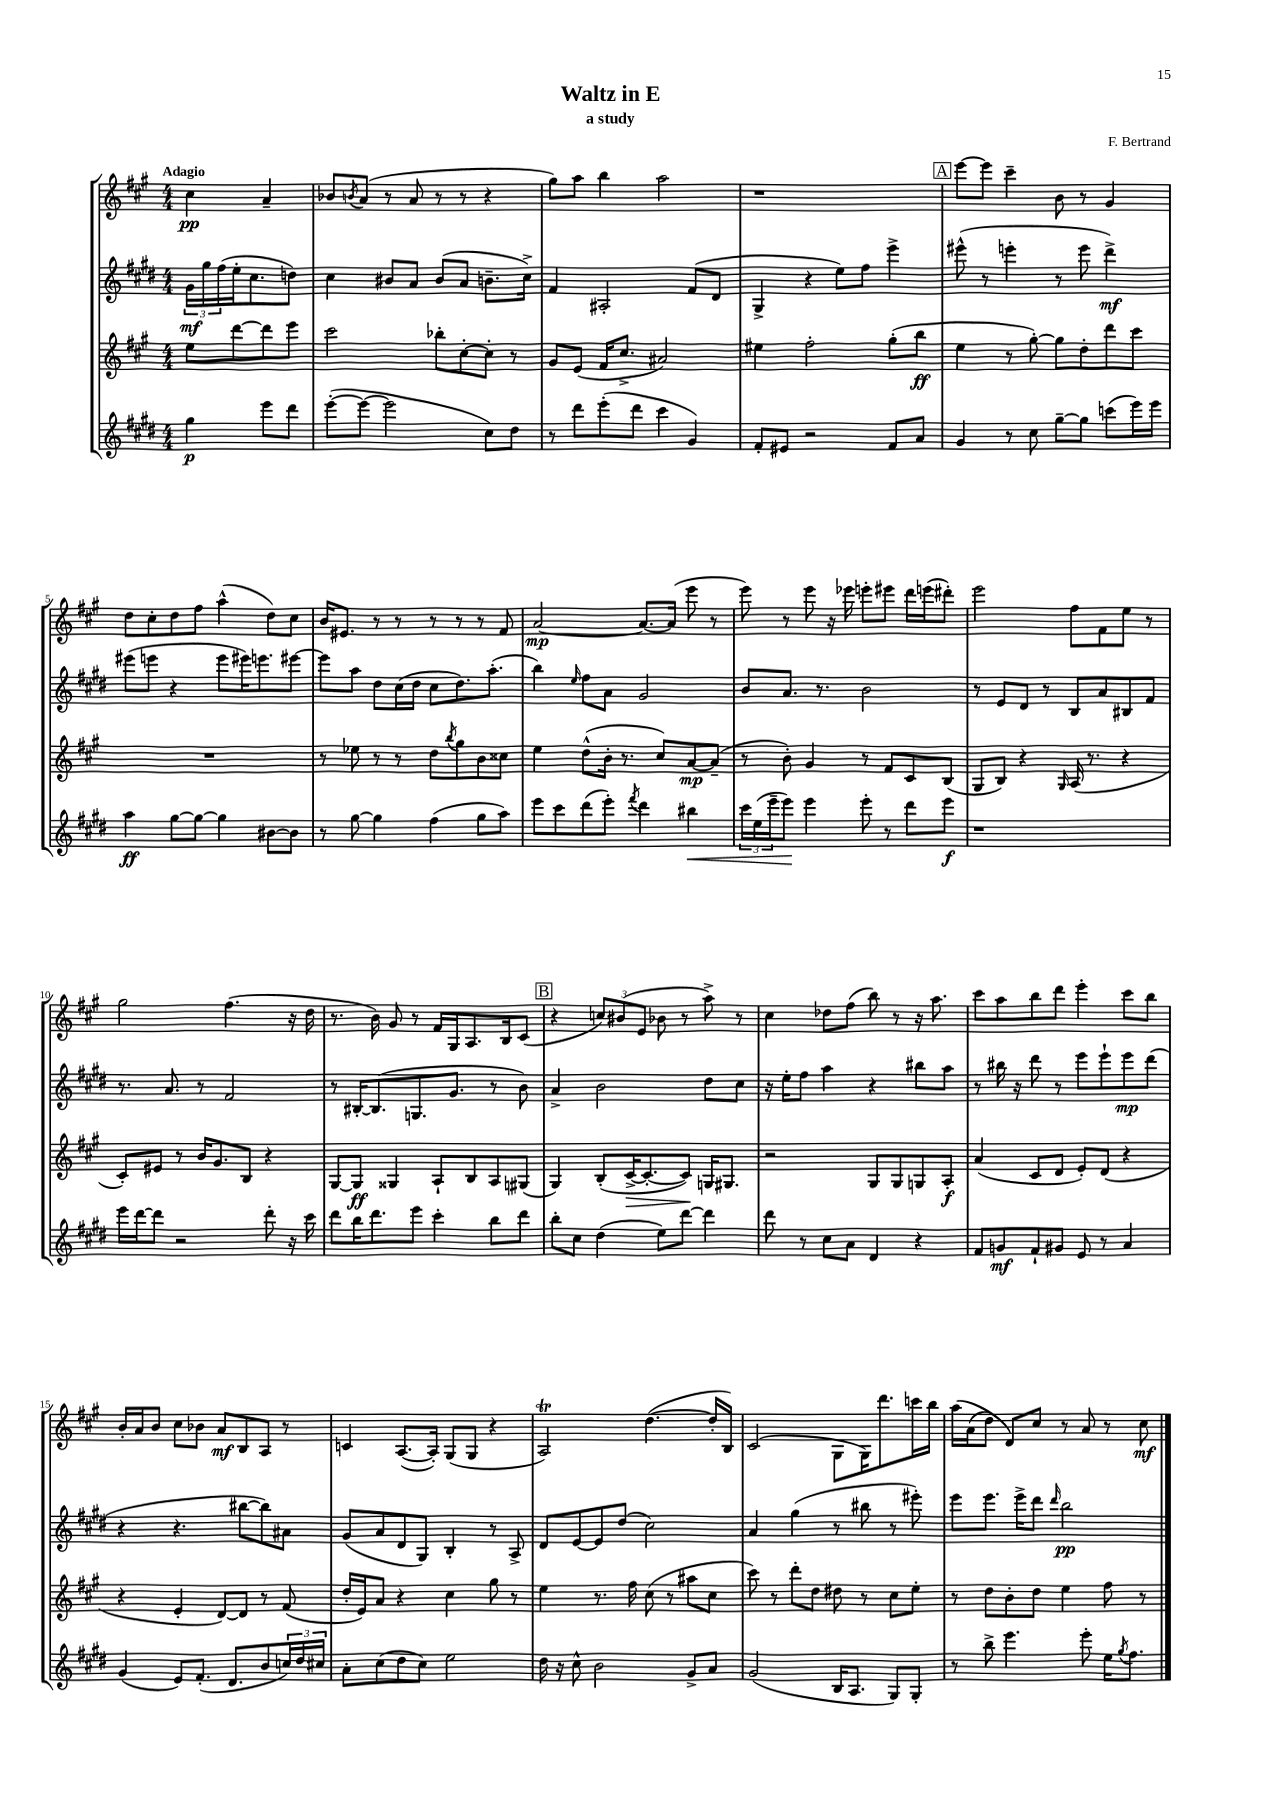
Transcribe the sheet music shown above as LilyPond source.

\header { title = "Waltz in E" composer = "F. Bertrand" subtitle = "a study" }
<<
\new StaffGroup <<
\new Staff = "s0" {
    \clef treble \key a \major \numericTimeSignature \time 4/4 \partial 2 \tempo "Adagio"
    cis''4\pp a'4-- |
    bes'8 \acciaccatura { b'8 } a'8( r8 a'8 r8 r8 r4 |
    gis''8) a''8 b''4 a''2 |
    r1 |
    \mark \markup { \box "A" } e'''8~ e'''8 cis'''4-- b'8 r8 gis'4 |
    d''8 cis''8-. d''8 fis''8 a''4-^( d''8) cis''8 |
    b'16 eis'8. r8 r8 r8 r8 r8 fis'8 |
    a'2~\mp a'8.~ a'16( e'''8 r8 |
    e'''8) r8 e'''8 r16 ees'''16 e'''8-. eis'''8 d'''16 e'''16( dis'''8-.) |
    e'''2 fis''8 fis'8 e''8 r8 |
    gis''2 fis''4.( r16 d''16 |
    r8. b'16) gis'8 r8 fis'16 gis16 a8. b16 cis'8( |
    \mark \markup { \box "B" } r4 \tuplet 3/2 { c''8) bis'8( e'8 } bes'8 r8 a''8->) r8 |
    cis''4 des''8 fis''8( b''8) r8 r16 a''8. |
    cis'''8 a''8 b''8 d'''8 e'''4-. cis'''8 b''8 |
    b'16-. a'16 b'8 cis''8 bes'8 a'8\mf b8 a8 r8 |
    c'4 a8.~( a16-.) gis8( gis8 r4 |
    a2\trill) d''4.~( d''16-. b16) |
    cis'2( gis8 gis16) d'''8. c'''16 b''16 |
    a''16\( a'16( d''8) d'8\) cis''8 r8 a'8 r8 cis''8\mf \bar "|." |
}
\new Staff = "s1" {
    \clef treble \key e \major \numericTimeSignature \time 4/4 \partial 2
    \tuplet 3/2 { gis'16\mf gis''16 fis''16( } e''16-. cis''8. d''8) |
    cis''4 bis'8 a'8 bis'8( a'8 b'8.-- cis''16->) |
    fis'4 ais2-. fis'8( dis'8 |
    gis4-> r4 e''8) fis''8 e'''4-> |
    \mark \markup { \box "A" } eis'''8-^( r8 e'''4-. r8 e'''8 dis'''4->\mf) |
    eis'''8( e'''8 r4 e'''8 eis'''16) e'''8. eis'''8~ |
    eis'''8 a''8 dis''8 cis''16( dis''16 cis''8 dis''8.) a''8.-.( |
    b''4) \grace { e''16 } fis''8 a'8 gis'2 |
    b'8 a'8. r8. b'2 |
    r8 e'8 dis'8 r8 b8 a'8 bis8 fis'8 |
    r8. a'8. r8 fis'2 |
    r8 bis16~-. bis8.( g8. gis'8. r8 b'8) |
    \mark \markup { \box "B" } a'4-> b'2 dis''8 cis''8 |
    r16 e''16-. fis''8 a''4 r4 bis''8 a''8 |
    r8 bis''16 r16 dis'''8 r8 e'''8 e'''8-! e'''8\mp dis'''8( |
    r4 r4. bis''8~ bis''8) ais'8 |
    gis'8( a'8 dis'8 gis8) b4-. r8 a8-> |
    dis'8 e'8~ e'8 dis''8( cis''2) |
    a'4 gis''4( r8 bis''8 r8 eis'''8-.) |
    e'''8 e'''8. e'''16-> dis'''8 \grace { dis'''16 } b''2\pp \bar "|." |
}
\new Staff = "s2" {
    \clef treble \key a \major \numericTimeSignature \time 4/4 \partial 2
    e''8 d'''8~ d'''8 e'''8 |
    cis'''2 bes''8-. cis''8~-. cis''8-. r8 |
    gis'8 e'8( fis'16 cis''8.-> ais'2) |
    eis''4 fis''2-. gis''8-.( b''8\ff |
    \mark \markup { \box "A" } e''4 r8 gis''8~-.) gis''8 d''8-. d'''8 cis'''8 |
    R1 |
    r8 ees''8 r8 r8 d''8 \acciaccatura { b''8 } gis''8 b'8 cisis''8 |
    e''4 d''8-^( b'16-. r8. cis''8) a'8~\mp a'8--( |
    r8 b'8-.) gis'4 r8 fis'8 cis'8 b8( |
    gis8 b8) r4 \grace { gis16 } a16( r8. r4 |
    cis'8-.) eis'8 r8 b'16 gis'8. b8 r4 |
    gis8~ gis8\ff gisis4 a8-! b8 a8 gis8( |
    \mark \markup { \box "B" } gis4) b8-.( cis'16~->\> cis'8.~-. cis'8\!) g16 gis8. |
    r2 gis8 gis8 g8 a8-.\f |
    a'4( cis'8 d'8 e'8-.) d'8( r4 |
    r4 e'4-. d'8~) d'8 r8 fis'8( |
    d''16-. e'16) a'8 r4 cis''4 gis''8 r8 |
    e''4 r8. fis''16 cis''8( r8 ais''8 cis''8 |
    cis'''8) r8 d'''8-. d''8 dis''8 r8 cis''8 e''8-. |
    r8 d''8 b'8-. d''8 e''4 fis''8 r8 \bar "|." |
}
\new Staff = "s3" {
    \clef treble \key e \major \numericTimeSignature \time 4/4 \partial 2
    gis''4\p e'''8 dis'''8 |
    e'''8~-.( e'''8~ e'''2 cis''8) dis''8 |
    r8 dis'''8 e'''8-.( dis'''8 cis'''4 gis'4) |
    fis'8-. eis'8 r2 fis'8 a'8 |
    \mark \markup { \box "A" } gis'4 r8 cis''8 gis''8~-- gis''8 c'''8( e'''16) e'''16 |
    a''4\ff gis''8~ gis''8~ gis''4 bis'8~ bis'8 |
    r8 gis''8~ gis''4 fis''4( gis''8 a''8) |
    e'''8 cis'''8 dis'''8( e'''8-.) \acciaccatura { fis'''8 } dis'''4 bis''4\< |
    \tuplet 3/2 { cis'''16 e''16( e'''16-- } e'''8\!) e'''4 e'''8-. r8 dis'''8 e'''8\f |
    r1 |
    e'''16 dis'''16~ dis'''8 r2 dis'''8-. r16 cis'''16 |
    dis'''8 b''16 dis'''8. e'''8 cis'''4-. b''8 dis'''8 |
    \mark \markup { \box "B" } b''8-. cis''8 dis''4( e''8) dis'''8~ dis'''4 |
    dis'''8 r8 cis''8 a'8 dis'4 r4 |
    fis'8 g'8\mf fis'8-! gis'8 e'8 r8 a'4 |
    gis'4( e'8) fis'8.-.( dis'8. b'8 \tuplet 3/2 { c''16) dis''16 cis''16 } |
    a'8-. cis''8( dis''8 cis''8) e''2 |
    dis''16 r16 cis''8-^ b'2 gis'8-> a'8 |
    gis'2( b16 a8. gis8) gis8-. |
    r8 b''8-> e'''4. e'''8-. e''16 \acciaccatura { gis''8 } fis''8. \bar "|." |
}
>>
>>
